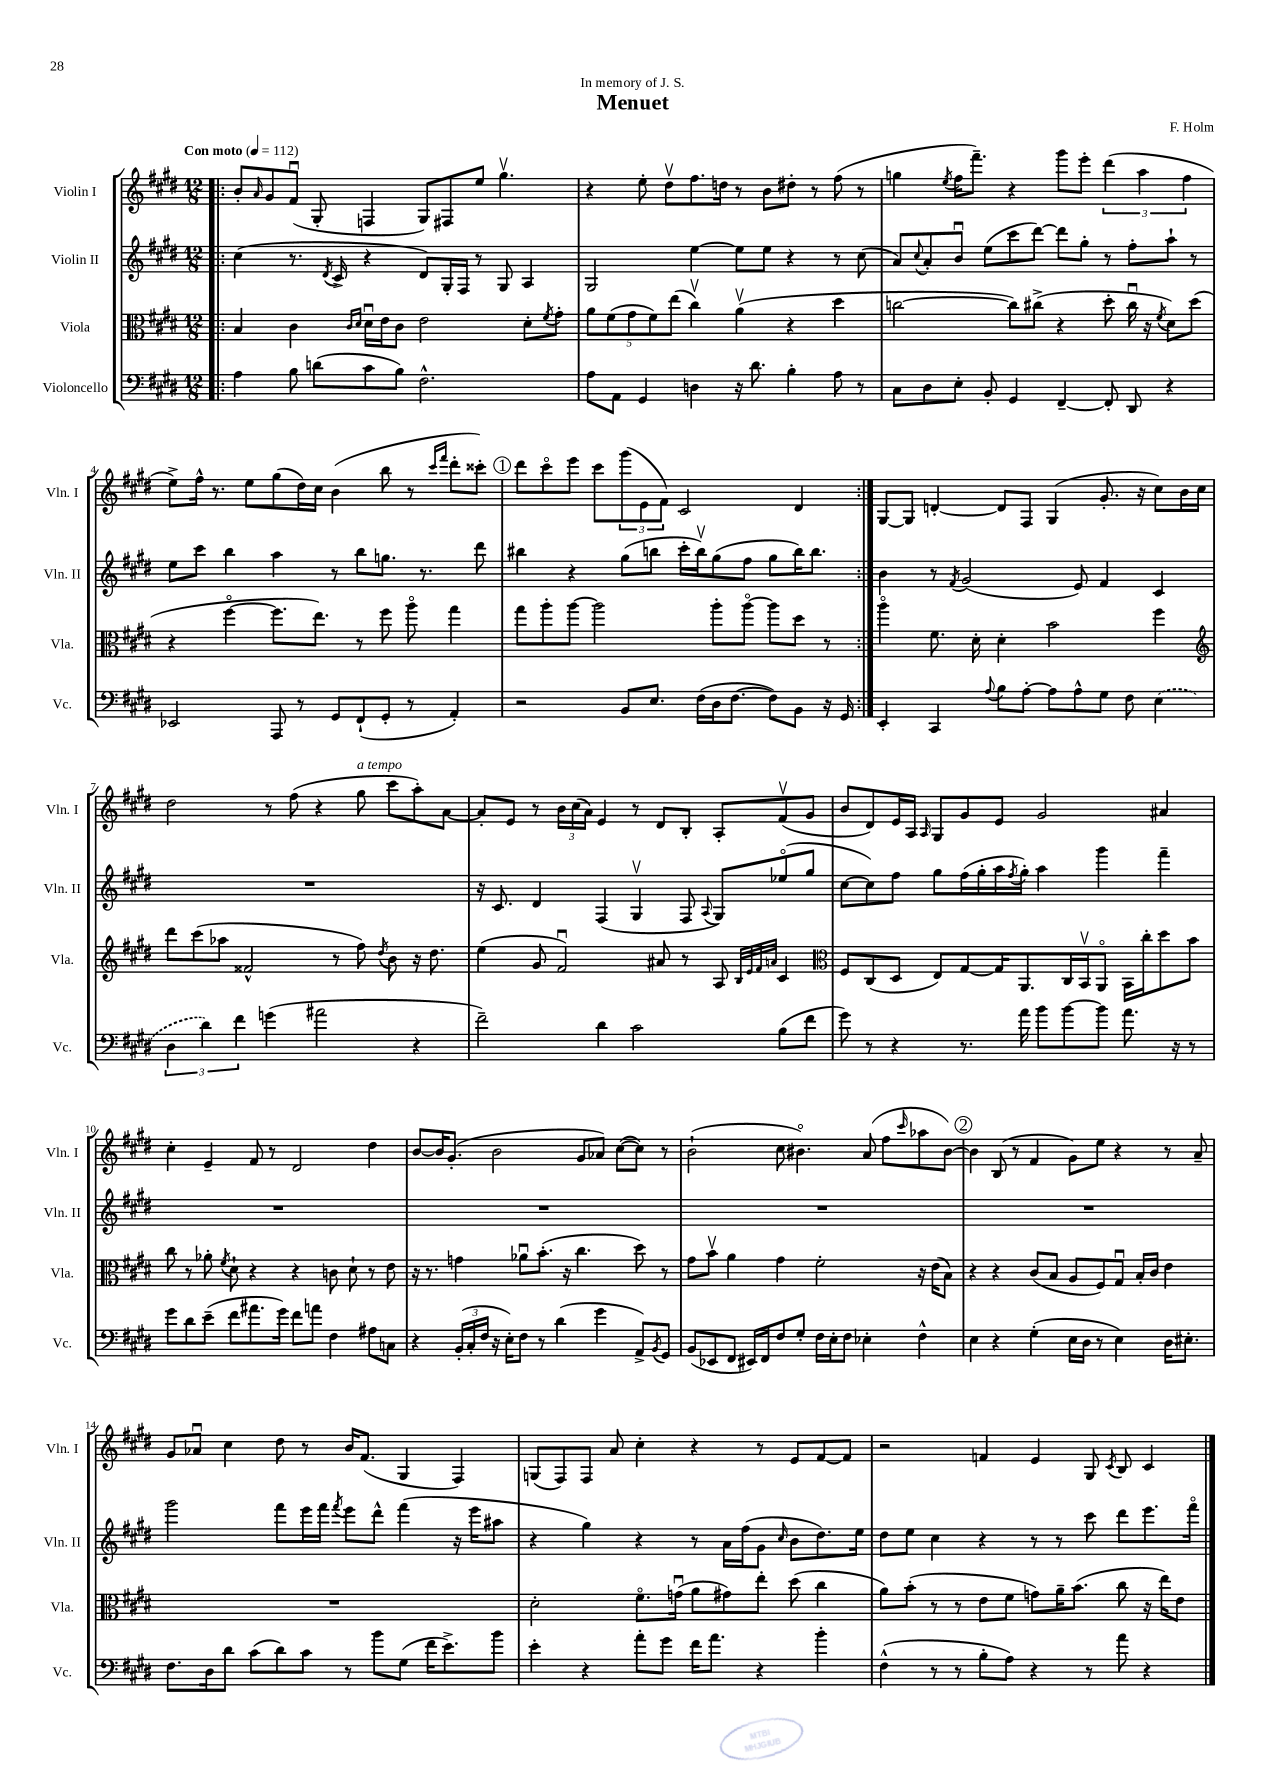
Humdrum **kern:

**kern	**kern	**kern	**kern
*part4	*part3	*part2	*part1
*staff4	*staff3	*staff2	*staff1
*I"Violoncello	*I"Viola	*I"Violin II	*I"Violin I
*I'Vc.	*I'Vla.	*I'Vln. II	*I'Vln. I
*clefF4	*clefC3	*clefG2	*clefG2
*k[f#c#g#d#]	*k[f#c#g#d#]	*k[f#c#g#d#]	*k[f#c#g#d#]
*M12/8	*M12/8	*M12/8	*M12/8
*MM112	*MM112	*MM112	*MM112
=1!|:	=1!|:	=1!|:	=1!|:
!	!	!	!LO:TX:a:B:t=Con moto
4A\	4B/	(4cc#\	8b'/L
.	.	.	16qqa/
.	.	.	8g#/
8B\	4c#\	8.r	(8f#u/J
(8dn\L	.	.	8G#'/
.	.	8qd#/	.
.	.	16c#^/	.
.	16qqc#/LL	.	.
.	16qqd#/JJ	.	.
8c#\	16d#u\LL	4r	4Fn/
.	16e\J	.	.
8B\J)	8c#\J	.	.
2.F#^^\	2e\	8d#/L)	8G#/L)
.	.	16G#'/L	8F#X/
.	.	16F#/JJ	.
.	.	8r	8ee/J
.	.	8G#/	4.gg#v\
.	8d#'\L	4A/	.
.	8qf#/	.	.
.	8g#'\J	.	.
=2	=2	=2	=2
8A\L	10a\L	2G#/	4r
.	(10f#\	.	.
8AA\J	.	.	.
.	10g#\	.	.
4GG#/	.	.	8ee'\
.	10f#\)	.	.
.	.	.	8dd#v\L
.	(10ee\J	.	.
4Dn\	4cc#v\)	[4ee\	8.ff#\
.	.	.	16ddn\Jk
16r	(4av\	8ee\L]	8r
8.d#\	.	.	.
.	.	8ee\J	8b\L
4B'\	4r	4r	8dd#X'\J
.	.	.	8r
8A\	4dd#\	8r	(8ff#\
8r	.	(8cc#\	8r
=3	=3	=3	=3
8C#\L	[2ccn\	8a/L)	4ggn\
.	.	8qqcc#/	.
8D#\	.	8a'/	.
.	.	.	8qee/
8E'\J	.	8bu/J	16ff#\KL
.	.	.	8.fff#~\J)
8BB'/	.	(8ee\L	.
4GG#/	8cc\L])	8ccc#\	4r
.	(8cc#X^\J	[8ddd#\J)	.
[4FF#~/	4r	8ddd#\L]	8ggg#\L
.	.	8gg#'\J	8eee'\J
8FF#'/]	8dd#'\	8r	(6ddd#\
8DD#/	16cc#u\	8ff#'\L	.
.	.	.	6aa\
.	16r	.	.
.	8qf#/	.	.
4r	8d#\L)	8aa`\J	.
.	.	.	6ff#\
.	(8dd#\J	8r	.
!!LO:LB:g=z
=4	=4	=4	=4
2EE-X/	4r	8ee\L	8ee^\L)
.	.	8ccc#\J	16ff#^^\Jk
.	.	.	8.r
.	[4ff#\	4bb\	.
.	.	.	8ee\L
8AAA/	8.ff#\L]	4aa\	(8gg#\
8r	.	.	16dd#\L)
.	8.ee\J)	.	16cc#\JJ
8GG#/L	.	8r	(4b\
(8FF#`/	8r	8bb\L	.
8GG#'/J	8ff#\	8.ggn\J	8bb\
8r	8aa\	.	8r
.	.	8.r	.
.	.	.	16qqccc#/LL
.	.	.	16qqfff#/JJ
4AA'/)	4gg#\	.	8ddd#'\L
.	.	8ddd#\	8ccc##X'\J)
!!LO:REH:place=s1:t=1
=5	=5	=5	=5
2r	8gg#\L	4bb#X\	8ddd#\L
.	8aa'\	.	8ccc#\
.	[8aa\J	4r	8eee\J
.	2aa\]	.	8ccc#\L
8BB/L	.	(8gg#\L	(12ggg#\
.	.	.	12e\
8.E/J	.	8bbn\J	.
.	.	.	12f#\J)
.	.	16ccc#'\LL	2c#/
(16F#\LL	.	16bbv\J)	.
16D#\J	8aa'\L	(8gg#\	.
[8.F#\J	.	.	.
.	[8aa\J	8ff#\J	.
8F#\L])	8aa\L]	8gg#\L	.
8BB\J	8dd#\J	16bb\K)	4d#/
.	.	8.bb\J	.
16r	8r	.	.
16GG#/	.	.	.
=6:|!	=6:|!	=6:|!	=6:|!
4EE'/	4aa\	4b\	[8G#/L
.	.	.	8G#/J]
4CC#/	8.f#\	8r	[4dn'/
.	.	8qf#/	.
.	.	(2g#/	.
.	16d#'\	.	.
8qqA/	.	.	.
8B\L	4d#'\	.	8d/L]
[8A'\J	.	.	8F#/J
8A\L]	2b\	.	(4G#/
8A^^\	.	8e/)	.
8G#\J	.	4f#/	8.g#'/
8F#\	.	.	.
.	.	.	16r
(4E\	4ff#\	4c#/	8cc#\L)
.	.	.	16b\L
.	.	.	16cc#\JJ
!!LO:LB:g=z
=7	=7	=7	=7
*	*clefG2	*	*
6D#\	8ddd#\L	1.r	2dd#\
.	(8ccc#\	.	.
6d#\)	.	.	.
.	8aa-X\J	.	.
6f#\	.	.	.
.	2f##X^^/	.	.
(4gn\	.	.	8r
.	.	.	(8ff#\
2a#X\	.	.	4r
.	8r	.	.
!	!	!	!LO:TX:a:i:t=a tempo
.	8ff#\)	.	8gg#\
.	8qdd#/	.	.
.	8b\	.	8ccc#\L
4r	16r	.	8aa'\)
.	8.dd#\	.	.
.	.	.	[8a\J
=8	=8	=8	=8
2f#~\)	(4ee\	16r	8a'/L]
.	.	8.c#/	.
.	.	.	8e/J
.	8g#/	4d#/	8r
.	2f#u/)	.	24b\LL
.	.	.	(24cc#\
.	.	.	24a\JJ)
4d#\	.	(4F#/	4e/
2c#\	.	4G#v/	8r
.	8a#X/	.	8d#/L
.	8r	8F#/	8B'/J
.	.	8qqA/	.
.	8A/	8G#/L)	8A'/L
.	32qqB/LLL	.	.
.	32qqe/	.	.
.	32qqf#/	.	.
.	32qqan/JJJ	.	.
(8B\L	4c#/	(8ee-X/	(8f#v/
8f#\J	.	8gg#/J	8g#/J
=9	=9	=9	=9
*	*clefC3	*	*
8g#\)	8F#/L	[8cc#\L	8b/L
8r	(8C#/	8cc#\])	8d#/)
4r	8D#/J	8ff#\J	16e/L
.	.	.	16A/JJ
.	.	.	16qqA/
.	8E/L)	8gg#\L	8G#/L
8.r	[8G#/	(16ff#\L	8g#/
.	.	16gg#'\	.
.	16G#/K]	16aa\	8e/J
.	.	8qff#/	.
16a\	8.AA/	16gg#'\JJ)	.
8b\L	.	4aa\	2g#/
[8b\	16C#/L	.	.
.	16BBv/J	.	.
8b\J]	8AA/J	4ggg#\	.
8.a\	16BB\LL	.	.
.	16cc#'\J	.	.
.	8dd#\	4fff#~\	4a#X/
16r	.	.	.
8r	8b\J	.	.
!!LO:LB:g=z
=10	=10	=10	=10
8g#\L	8cc#\	1.r	4cc#'\
8d#\	8r	.	.
(8e~\J	8a-X'\	.	4e~/
.	8qf#/	.	.
8f#\L	8d#`\	.	.
8.a#X\	4r	.	8f#/
.	.	.	8r
16g#\Jk)	.	.	.
8f#\L	4r	.	2d#/
8an\J	.	.	.
4F#\	8cn\	.	.
.	8d#`\	.	.
8A#X\L	8r	.	4dd#\
8Cn\J	8e\	.	.
=11	=11	=11	=11
4r	16r	1.r	[8b/L
.	8.r	.	.
.	.	.	16b/K]
.	.	.	(8.g#'/J
(24BB'/LL	4gn\	.	.
24C#'/	.	.	.
24F#/JJ	.	.	.
16r	.	.	2b\
16E'\KL)	.	.	.
8F#\J	8a-Xu\L	.	.
8r	(8.b'\J	.	.
(4d#\	.	.	.
.	16r	.	.
.	4.cc#\	.	8g#/L
4g#\	.	.	8a-X/J)
.	.	.	([8cc#\L
8AA^/L)	8dd#\)	.	8cc#\J])
8qBB/	.	.	.
8GG#/J	8r	.	8r
=12	=12	=12	=12
(8BB/L	8g#\L	1.r	(2b`\
8EE-X/	8bv\J	.	.
8FF#/J	4a\	.	.
16EE#X/LL)	.	.	.
16FF#/J	.	.	.
8F#/	4g#\	.	8cc#\
8G#'/J	.	.	4.b#X\)
16F#\LL	2f#'\	.	.
16E'\J	.	.	.
8F#\J	.	.	.
4E-X'\	.	.	(8a/
.	.	.	8ff#\L
.	.	.	16qqccc#/
4F#^^\	16r	.	8aa-X\
.	(16e\KL	.	.
.	8B\J)	.	[8b#\J)
!!LO:REH:place=s1:t=2
=13	=13	=13	=13
4E\	4r	1.r	4b#\]
4r	4r	.	(8B/
.	.	.	8r
(4G#'\	(8c#/L	.	4f#/
.	8B/J	.	.
16E\LL	8A/L	.	8g#\L)
16D#\JJ	.	.	.
8r	8F#/)	.	8ee\J
4E\)	8G#u/J	.	4r
.	16B'/LL	.	.
.	16c#/JJ	.	.
16D#\KL	4e\	.	8r
8.E#X'\J	.	.	.
.	.	.	8a~/
!!LO:LB:g=z
=14	=14	=14	=14
8.F#\L	1.r	2ggg#\	8g#/L
.	.	.	8a-Xu/J
16D#\k	.	.	.
8d#\J	.	.	4cc#\
(8c#\L	.	.	.
8d#\)	.	8fff#\L	8dd#\
8c#\J	.	16eee\L	8r
.	.	16fff#\JJ	.
.	.	8qfff#/	.
8r	.	8eee\L	16b/KL
.	.	.	(8.f#/J
8b\L	.	8ddd#^^\J	.
(8G#\J	.	(4fff#\	4G#/
16f#\KL	.	.	.
8.e^\)	.	.	.
.	.	16r	4F#/)
.	.	16eee\KL	.
8b\J	.	8aa#X\J	.
=15	=15	=15	=15
4e'\	2d#'\	4r	(8Gn/L
.	.	.	8F#/)
4r	.	4gg#\)	8F#/J
.	.	.	8a/
8a'\L	8.f#\L	4r	4cc#'\
8g#\J	.	.	.
.	(16gnu\Jk	.	.
16f#\KL	8a\L	8r	4r
8.a\J	.	.	.
.	8g#X\)	16a\LL	.
.	.	(16ff#\J	.
4r	8ee'\J	8g#\J	8r
.	.	16qqcc#/	.
.	(8dd#\	8b\L	8e/L
4b'\	4cc#\	8.dd#\)	[8f#/
.	.	.	8f#/J]
.	.	16ee\Jk	.
=16	=16	=16	=16
(4F#^^\	8a\L)	8dd#\L	2r
.	(8b'\J	8ee\J	.
8r	8r	4cc#\	.
8r	8r	.	.
8B'\L	8e\L	4r	4fn/
8A\J)	8f#\J	.	.
4r	8gn\L)	8r	4e/
.	16a~\K	8r	.
.	(8.b\J	.	.
8r	.	8ccc#\	8G#/
.	.	.	8qc#/
8a\	8cc#\	8ddd#\L	8B/
4r	16r	8.eee\	4c#/
.	16ee\KL)	.	.
.	8e\J	.	.
.	.	16fff#\Jk	.
==	==	==	==
*-	*-	*-	*-
